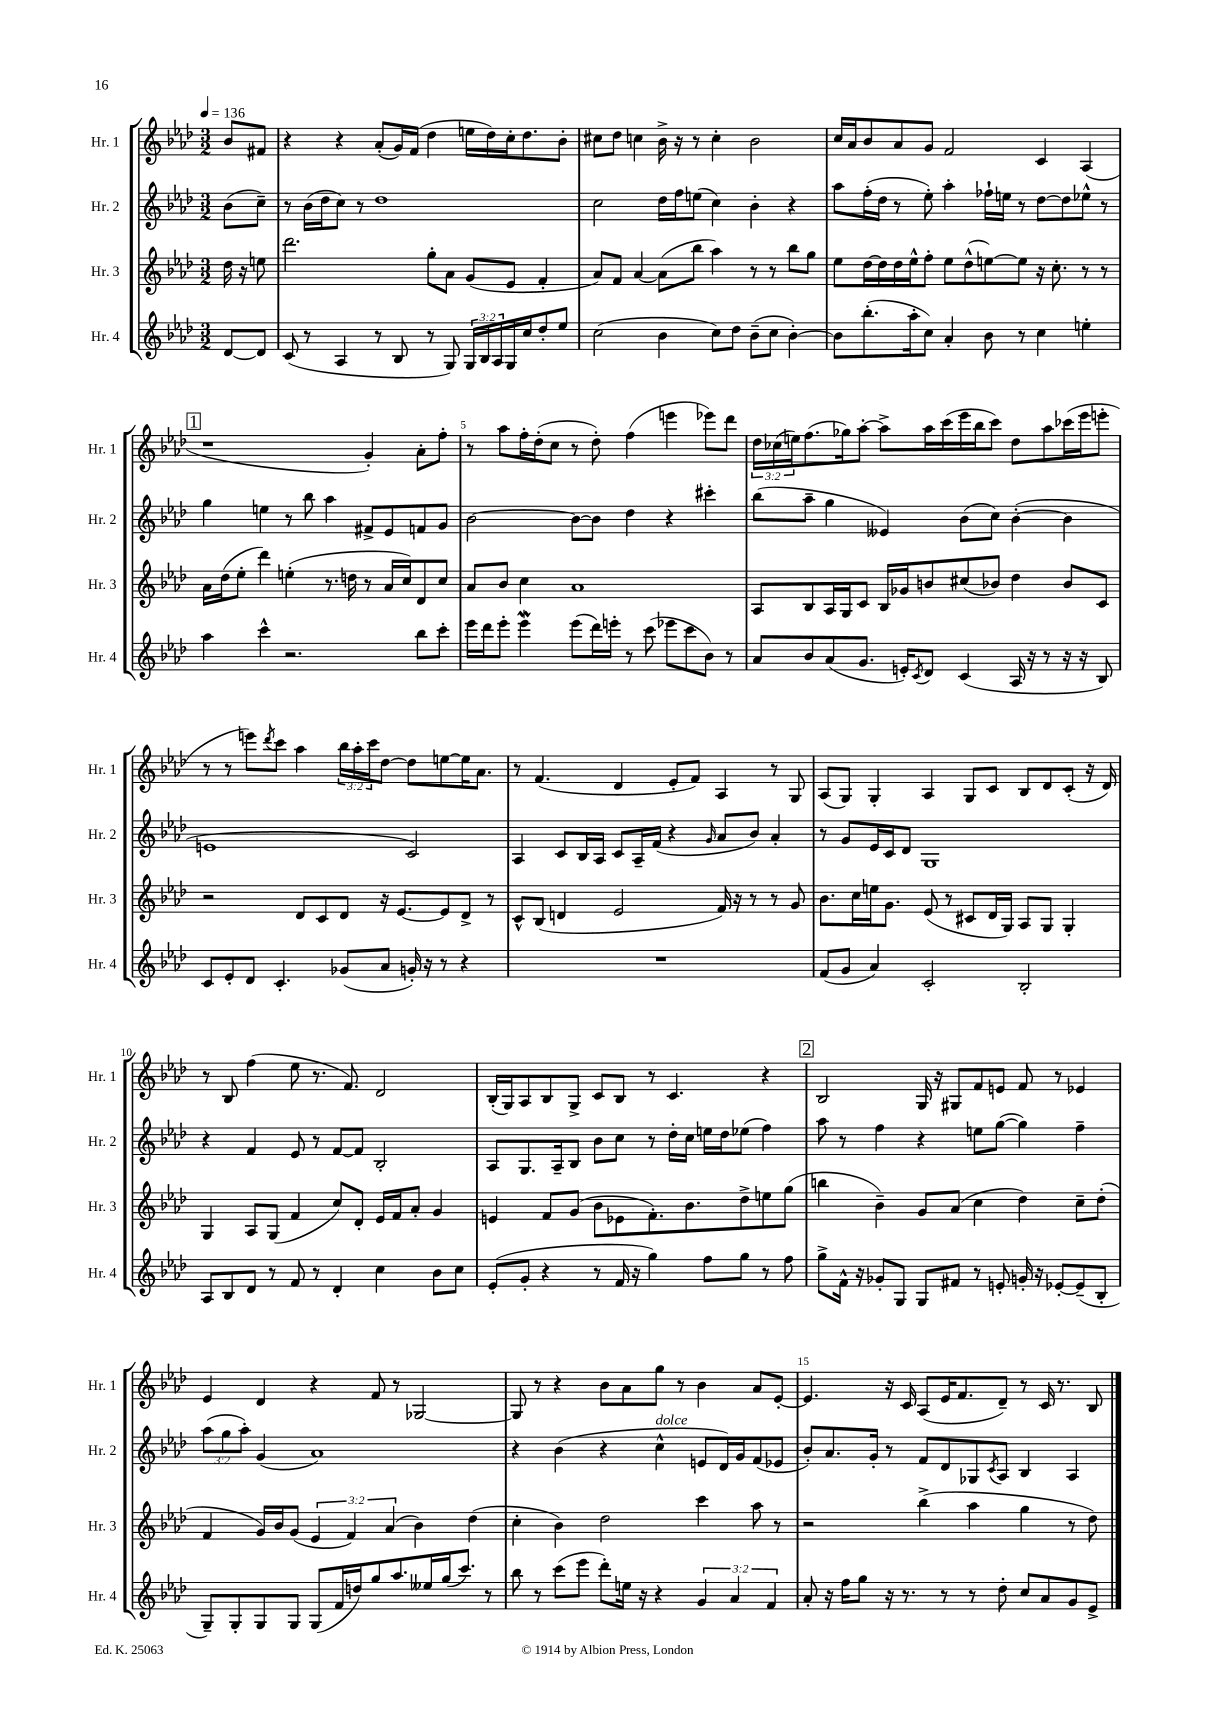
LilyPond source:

<<
\new StaffGroup <<
\new Staff = "s0" \with { instrumentName = "Hr. 1" shortInstrumentName = "Hr. 1" } {
    \clef treble \key aes \major \numericTimeSignature \time 3/2 \override Staff.TupletNumber.text = #tuplet-number::calc-fraction-text \partial 4 \tempo 4 = 136
    bes'8 fis'8 |
    r4 r4 aes'8-.( g'16) f'16( des''4 e''16 des''16) c''16-. des''8. bes'8-. |
    cis''8 des''8 c''4 bes'16-> r16 r8 c''4-. bes'2 |
    c''16 aes'16 bes'8 aes'8 g'8 f'2 c'4 aes4( |
    \mark \markup { \box "1" } r1 g'4-.) aes'8-. f''8-. |
    r8 aes''8 f''16-. des''16-.( c''8 r8 des''8-.) f''4( e'''4 ees'''8) des'''8 |
    \tuplet 3/2 { des''16 ces''16( e''16) } f''8.( ges''16) aes''8~-. aes''8-> aes''16 c'''16( ees'''16 bes''16 c'''8) des''8 aes''8 ces'''16( ees'''16 e'''8-. |
    r8 r8 e'''8) \acciaccatura { des'''8 } c'''8 aes''4 \tuplet 3/2 { bes''16 aes''16-. c'''16 } des''8~ des''8 e''8~ e''16 aes'8. |
    r8 f'4.( des'4 ees'8-. f'8) aes4 r8 g8 |
    aes8( g8) g4-. aes4 g8 c'8 bes8 des'8 c'8-.( r16 des'16) |
    r8 bes8 f''4( ees''8 r8. f'8.) des'2 |
    bes16-.( g16) aes8 bes8 g8-> c'8 bes8 r8 c'4. r4 |
    \mark \markup { \box "2" } bes2 g16 r16 gis8 f'8 e'8 f'8 r8 ees'4 |
    ees'4 des'4 r4 f'8 r8 ges2~ |
    ges8 r8 r4 bes'8 aes'8 g''8 r8 bes'4 aes'8 ees'8~-. |
    ees'4. r16 c'16 aes8( ees'16 f'8. des'8--) r8 c'16 r8. bes8 \bar "|." |
}
\new Staff = "s1" \with { instrumentName = "Hr. 2" shortInstrumentName = "Hr. 2" } {
    \clef treble \key aes \major \numericTimeSignature \time 3/2 \override Staff.TupletNumber.text = #tuplet-number::calc-fraction-text \partial 4
    bes'8( c''8--) |
    r8 bes'16( des''16 c''8) r8 des''1 |
    c''2 des''16 f''16 e''8( c''4) bes'4-. r4 |
    aes''8 f''16-.( des''16 r8 ees''8-.) aes''4-. fes''16-! e''16 r8 des''8~ des''8 ees''8-^ r8 |
    \mark \markup { \box "1" } g''4 e''4 r8 bes''8 aes''4 fis'8-> ees'8 f'8 g'8 |
    bes'2~ bes'8~ bes'8 des''4 r4 cis'''4-. |
    bes''8( aes''8-- g''4 eeses'4) bes'8( c''8) bes'4~-.( bes'4 |
    e'1 c'2) |
    aes4 c'8 bes16 aes16 c'8 aes16-- f'16( r4 \grace { g'16 } aes'8 bes'8) aes'4-. |
    r8 g'8 ees'16 c'16 des'8 g1 |
    r4 f'4 ees'8 r8 f'8~ f'8 bes2-. |
    aes8 g8. aes16-- bes8 bes'8 c''8 r8 des''16-. c''16 e''16 des''16 ees''8( f''4) |
    \mark \markup { \box "2" } aes''8 r8 f''4 r4 e''8 g''8~( g''4) f''4-- |
    \tuplet 3/2 { aes''8( g''8 aes''8-.) } g'4( aes'1) |
    r4 bes'4( r4 c''4-^^\markup { \italic "dolce" } e'8 des'16) g'16 f'8( ees'8 |
    bes'8-.) aes'8. g'16-. r8 f'8 des'8 ges8 \acciaccatura { c'8 } aes8 bes4 aes4 \bar "|." |
}
\new Staff = "s2" \with { instrumentName = "Hr. 3" shortInstrumentName = "Hr. 3" } {
    \clef treble \key aes \major \numericTimeSignature \time 3/2 \override Staff.TupletNumber.text = #tuplet-number::calc-fraction-text \partial 4
    des''16 r16 e''8 |
    des'''2. g''8-. aes'8 g'8( ees'8 f'4-. |
    aes'8) f'8 aes'4~ aes'8( bes''8 aes''4) r8 r8 bes''8 g''8 |
    ees''8 des''16~ des''16 des''16 ees''16-^ f''8-. ees''8 des''8-^( e''8~) e''8 r16 c''8.-. r8 r8 |
    \mark \markup { \box "1" } aes'16 des''16( ees''8-. des'''4) e''4-.( r8. d''16 r8 aes'16 c''16) des'8 c''8 |
    aes'8 bes'8 c''4 aes'1 |
    aes8 bes8 aes16 g16 c'8 bes16 ges'16 b'8 cis''8( bes'8) des''4 bes'8 c'8 |
    r2 des'8 c'8 des'8 r16 ees'8.~ ees'8 des'8-> r8 |
    c'8-^ bes8( d'4 ees'2 f'16) r16 r8 r8 g'8 |
    bes'8. c''16 e''16 g'8. ees'8( r8 cis'8 des'16 g16) aes8 g8 g4-. |
    g4 aes8 g8( f'4 c''8) des'8-. ees'16 f'16 aes'8-. g'4 |
    e'4 f'8 g'8( bes'8 ees'8 f'8.-.) bes'8. des''8-> e''8 g''8( |
    \mark \markup { \box "2" } b''4 bes'4--) g'8 aes'8( c''4 des''4) c''8-- des''8-.( |
    f'4 g'16) bes'16 g'8( \tuplet 3/2 { ees'4 f'4) aes'4( } bes'4) des''4( |
    c''4-. bes'4) des''2 c'''4 aes''8 r8 |
    r2 bes''4->( aes''4 g''4 r8 des''8) \bar "|." |
}
\new Staff = "s3" \with { instrumentName = "Hr. 4" shortInstrumentName = "Hr. 4" } {
    \clef treble \key aes \major \numericTimeSignature \time 3/2 \override Staff.TupletNumber.text = #tuplet-number::calc-fraction-text \partial 4
    des'8~ des'8 |
    c'8( r8 aes4 r8 bes8 r8 g8) \tuplet 3/2 { g16 bes16 aes16 } g16 c''16 des''8-. ees''8 |
    c''2( bes'4 c''8) des''8 bes'8--( c''8 bes'4~-.) |
    bes'8 bes''8.-.( aes''16-. c''8) aes'4-. bes'8 r8 c''4 e''4-. |
    \mark \markup { \box "1" } aes''4 c'''4-^ r2. bes''8 c'''8-. |
    ees'''16 des'''16 ees'''8-. ees'''4\mordent ees'''8( des'''16) e'''16-. r8 c'''8( ees'''8 c'''8 bes'8) r8 |
    aes'8 bes'8 aes'8( g'8. e'16-.) \acciaccatura { c'8 } des'8 c'4( aes16 r16 r8 r16 r16 bes8) |
    c'8 ees'8-. des'8 c'4.-. ges'8( aes'8 g'16-.) r16 r8 r4 |
    R1. |
    f'8( g'8 aes'4) c'2-. bes2-. |
    aes8 bes8 des'8 r8 f'8 r8 des'4-. c''4 bes'8 c''8 |
    ees'8-.( g'8-. r4 r8 f'16 r16 g''4) f''8 g''8 r8 f''8 |
    \mark \markup { \box "2" } g''8-> f'16-^ r16 ges'8-. g8 g8 fis'8 r8 e'8-. g'16-. r16 ees'8~-. ees'8--( bes8-. |
    g8--) g8-. g8 g8 g8( f'16 d''16) g''8 aes''8. eeses''16 g''16( c'''8.) r8 |
    bes''8 r8 c'''8( ees'''8 des'''8-.) e''16 r16 r4 \tuplet 3/2 { g'4 aes'4 f'4 } |
    aes'8-. r16 f''16 g''8 r16 r8. r8 r8 des''8-. c''8 aes'8 g'8 ees'8-> \bar "|." |
}
>>
>>
\layout { \context { \Score \override BarNumber.break-visibility = ##(#f #t #t) barNumberVisibility = #(every-nth-bar-number-visible 5) } }
